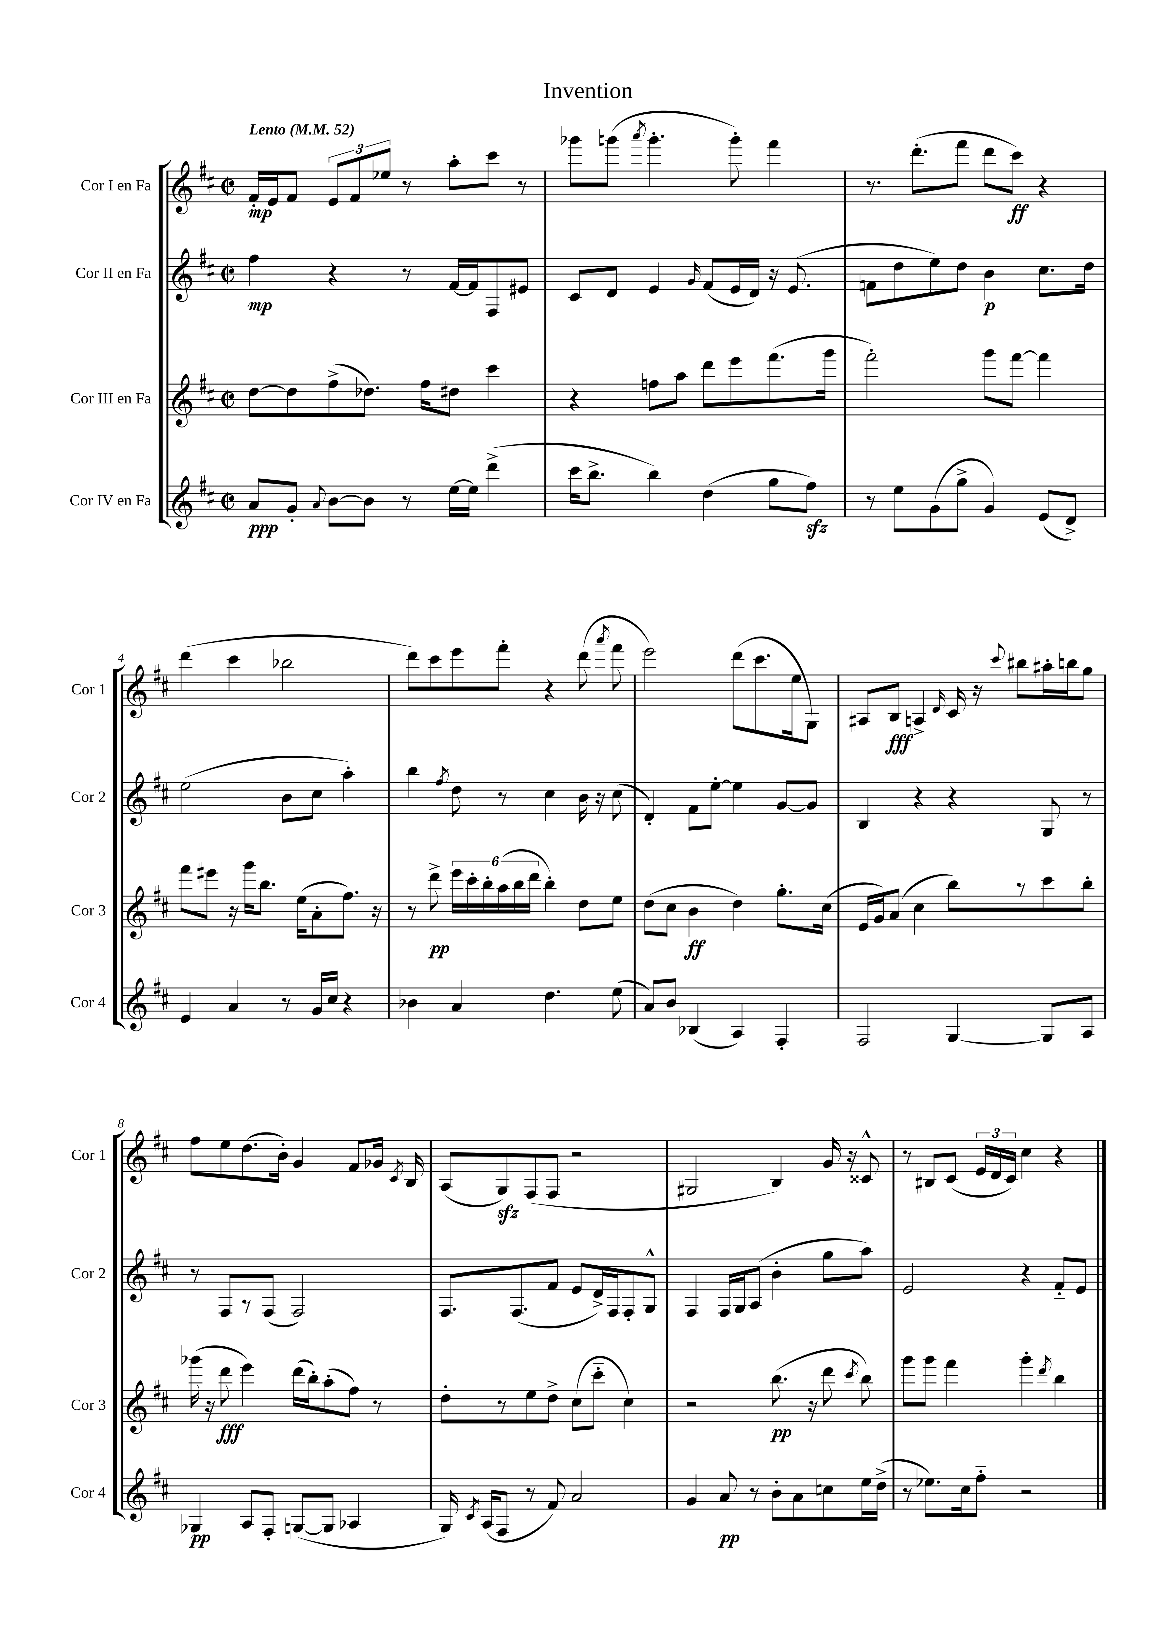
\header { title = "Invention" }
<<
\new StaffGroup <<
\new Staff = "s0" \with { instrumentName = "Cor I en Fa" shortInstrumentName = "Cor 1" } {
    \clef treble \key d \major \defaultTimeSignature \time 2/2 \tempo "Lento" 4 = 52
    \autoBeamOff fis'16[-.\mp e'16 fis'8] \tuplet 3/2 { e'8[ fis'8 ees''8] } r8 a''8[-. cis'''8] r8 |
    ges'''8[ g'''8]( \acciaccatura { a'''8 } g'''4.-. g'''8-.) fis'''4 |
    r8. d'''8.[-.( fis'''8] d'''8[ cis'''8]\ff) r4 |
    d'''4( cis'''4 bes''2 |
    d'''8[) cis'''8 e'''8 fis'''8]-. r4 d'''8( \acciaccatura { a'''8 } fis'''8 |
    e'''2) d'''8[( cis'''8. e''16 g8]) |
    ais8[ b8]\fff a4-> \grace { d'16 } cis'16 r16 \appoggiatura { cis'''8 } bis''8[ ais''16-. b''16 g''8] |
    fis''8[ e''8 d''8.( b'16]-.) g'4 fis'8[ ges'16] \acciaccatura { cis'8 } b16 |
    a8[( g8\sfz) fis8( fis8] r2 |
    gis2 b4) g'16 r16 cisis'8-^ |
    r8 bis8[ cis'8]( \tuplet 3/2 { e'16[ d'16 cis'16]) } cis''4 r4 \bar "|." |
}
\new Staff = "s1" \with { instrumentName = "Cor II en Fa" shortInstrumentName = "Cor 2" } {
    \clef treble \key d \major \defaultTimeSignature \time 2/2
    \autoBeamOff fis''4\mp r4 r8 fis'16[~ fis'16 fis8 eis'8] |
    cis'8[ d'8] e'4 \grace { g'16 } fis'8[( e'16 d'16]) r16 e'8.( |
    f'8[ d''8 e''8) d''8] b'4\p cis''8.[ d''16] |
    e''2( b'8[ cis''8] a''4-.) |
    b''4 \acciaccatura { fis''8 } d''8 r8 cis''4 b'16 r16 cis''8( |
    d'4-.) fis'8[ e''8]~-. e''4 g'8[~ g'8] |
    b4 r4 r4 g8 r8 |
    r8 fis8[ r8 fis8]( fis2) |
    fis8.[ fis8.( fis'8] e'8[ d'16->) fis16 fis8-. g8]-^ |
    fis4 fis16[ g16 a8]( b'4-. g''8[ a''8]) |
    e'2 r4 fis'8[-_ e'8] \bar "|." |
}
\new Staff = "s2" \with { instrumentName = "Cor III en Fa" shortInstrumentName = "Cor 3" } {
    \clef treble \key d \major \defaultTimeSignature \time 2/2
    \autoBeamOff d''8[~ d''8 fis''8->( des''8.]) fis''16[ dis''8] cis'''4 |
    r4 f''8[ a''8] d'''8[ e'''8 fis'''8.( g'''16] |
    fis'''2-.) g'''8[ fis'''8]~ fis'''4 |
    fis'''8[ eis'''8] r16 g'''16[ b''8.] e''16[( a'8-. fis''8.]) r16 |
    r8 d'''8->\pp \tuplet 6/4 { e'''16[ cis'''16-. b''16-. a''16( b''16 d'''16] } b''4-.) d''8[ e''8] |
    d''8[( cis''8] b'4\ff d''4) g''8.[-. cis''16]( |
    e'16[ g'16) a'8]( cis''4 b''8[) r8 cis'''8 b''8]-. |
    ges'''16( r16 d'''8\fff e'''4) d'''16[( b''16-.) a''8-.( fis''8]) r8 |
    d''8[-. r8 e''8 d''8]-> cis''8[( cis'''8]-_ cis''4) |
    r2 b''8.\pp( r16 d'''8 \acciaccatura { cis'''8 } b''8) |
    g'''8[ g'''8] fis'''4 g'''4-. \acciaccatura { d'''8 } b''4 \bar "|." |
}
\new Staff = "s3" \with { instrumentName = "Cor IV en Fa" shortInstrumentName = "Cor 4" } {
    \clef treble \key d \major \defaultTimeSignature \time 2/2
    \autoBeamOff a'8[\ppp g'8]-. \appoggiatura { a'8 } b'8[~ b'8] r8 e''16[~ e''16] d'''4->( |
    cis'''16[ b''8.]-> b''4) d''4( g''8[ fis''8]\sfz) |
    r8 e''8[ g'8( g''8]-> g'4) e'8[( d'8]->) |
    e'4 a'4 r8 g'16[ cis''16] r4 |
    bes'4 a'4 d''4. e''8( |
    a'8[) b'8] bes4( a4) fis4-. |
    fis2 g4~ g8[ a8] |
    ges4\pp a8[ fis8]-. g8[~( g8] aes4 |
    g16) \acciaccatura { cis'8 } a16[( fis8] r8 fis'8) a'2 |
    g'4 a'8\pp r8 b'8[-. a'8 c''8 e''16 d''16]->( |
    r8 ees''8.[) cis''16 fis''8]-_ r2 \bar "|." |
}
>>
>>
